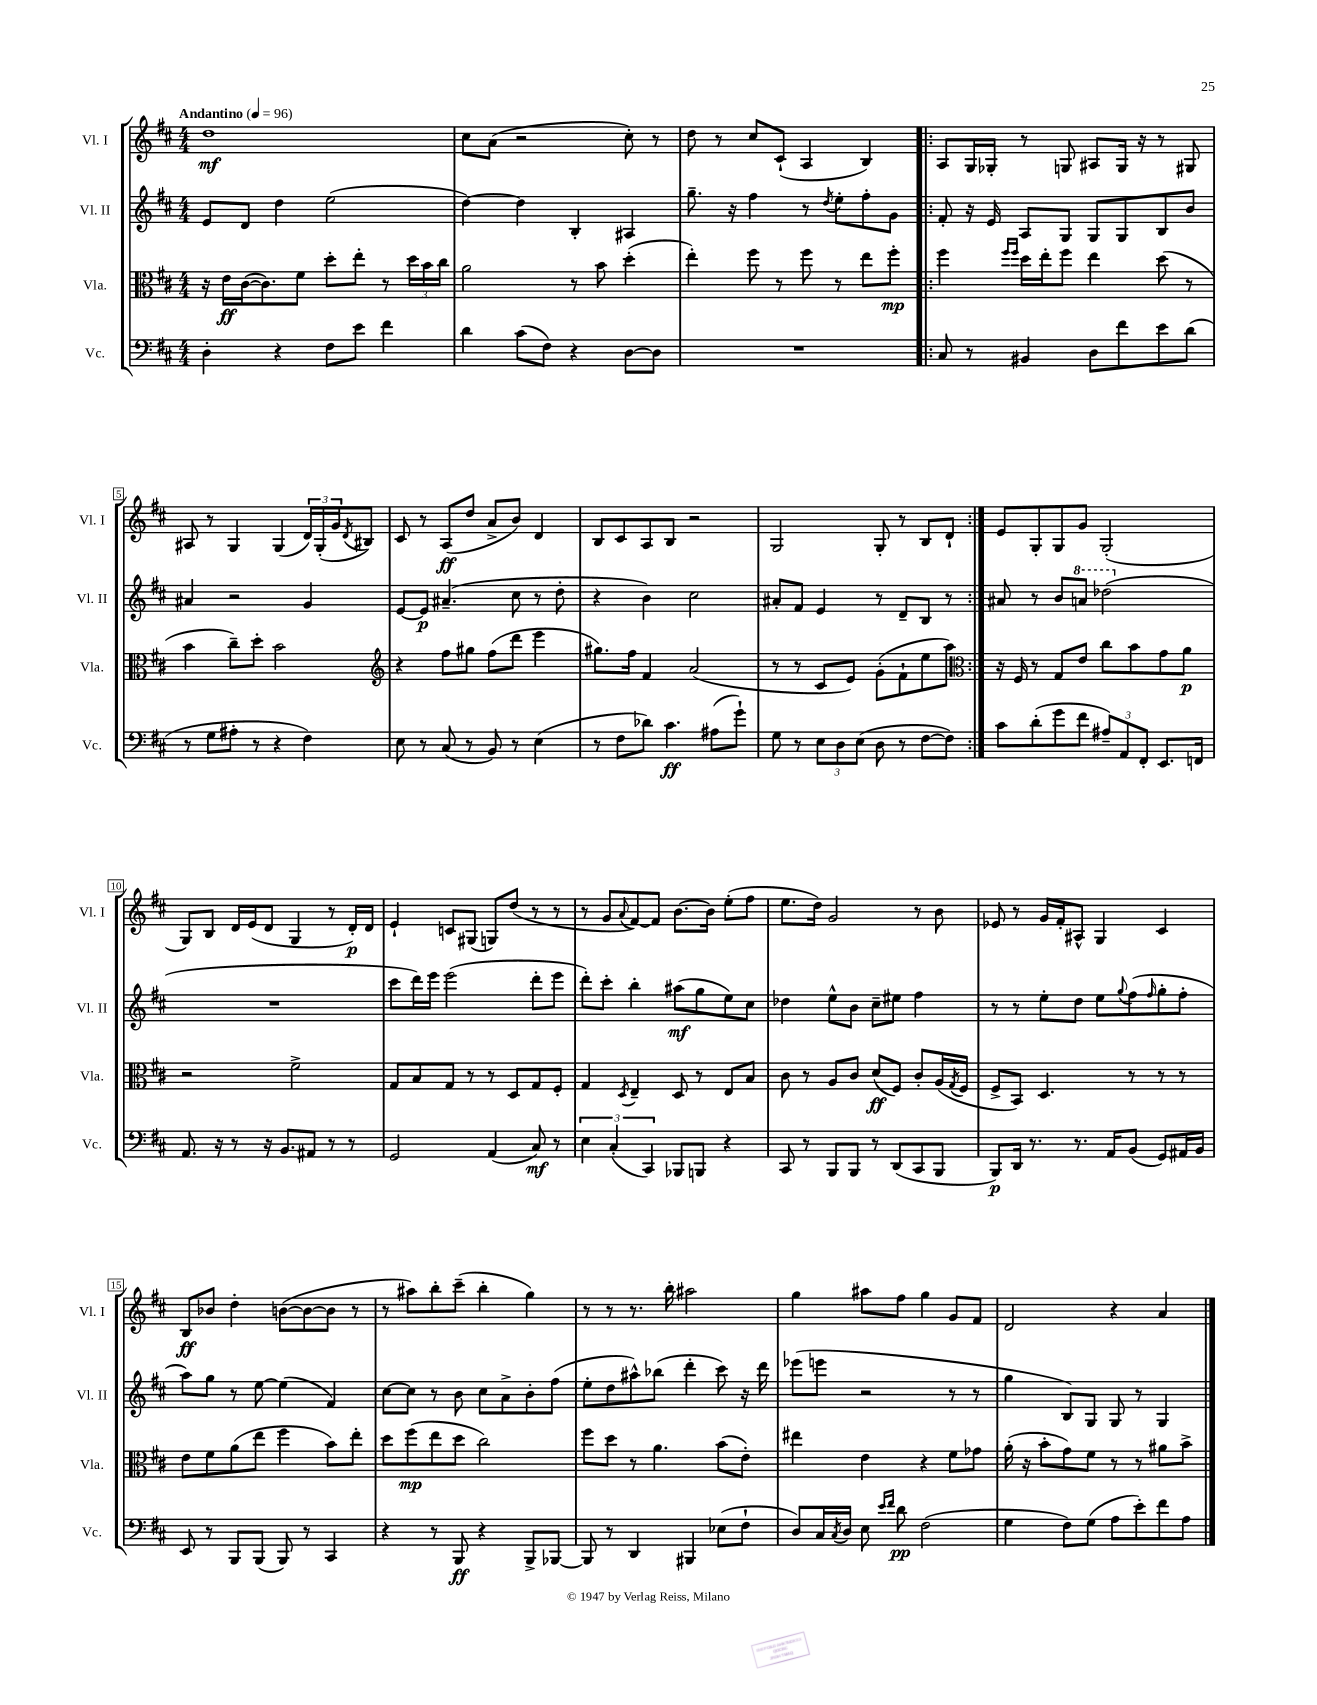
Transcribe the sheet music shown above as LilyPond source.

<<
\new StaffGroup <<
\new Staff = "s0" \with { instrumentName = "Vl. I" shortInstrumentName = "Vl. I" } {
    \clef treble \key d \major \numericTimeSignature \time 4/4 \tempo "Andantino" 4 = 96
    d''1\mf |
    cis''8 a'8( r2 cis''8-.) r8 |
    d''8 r8 cis''8 cis'8-!( a4 b4) |
    \repeat volta 2 { a8 g16 ges16-. r8 g8 ais8 g16 r16 r8 gis8 |
    ais8 r8 g4 g4( \tuplet 3/2 { d'16) g16-.( g'16 } \acciaccatura { d'8 } bis8) |
    cis'8 r8 a8\ff( d''8 a'8-> b'8) d'4 |
    b8 cis'8 a8 b8 r2 |
    g2 g8-. r8 b8 d'8-! | }
    e'8 g8-. g8 g'8 g2-.( |
    g8) b8 d'16 e'16( d'8 g4 r8 d'16-.\p) d'16 |
    e'4-! c'8 gis8( g8) d''8( r8 r8 |
    r8 g'8 \appoggiatura { a'8 } fis'8~) fis'8 b'8.~ b'16 e''8-.( fis''8 |
    e''8. d''16) g'2 r8 b'8 |
    ees'8 r8 g'16 fis'16-. ais8-^ g4 cis'4 |
    b8\ff bes'8 d''4-. b'8~( b'8~ b'8 r8 |
    r8 ais''8) b''8-. cis'''8--( b''4-. g''4) |
    r8 r8 r8. b''16-. ais''2 |
    g''4 ais''8 fis''8 g''4 g'8 fis'8 |
    d'2 r4 a'4 \bar "|." |
}
\new Staff = "s1" \with { instrumentName = "Vl. II" shortInstrumentName = "Vl. II" } {
    \clef treble \key d \major \numericTimeSignature \time 4/4
    e'8 d'8 d''4 e''2( |
    d''4~) d''4 b4-. ais4 |
    g''8.-- r16 fis''4 r8 \acciaccatura { d''8 } e''8-. fis''8-. g'8 |
    \repeat volta 2 { fis'8-. r16 e'16 a8 g8 g8 g8 b8 b'8 |
    ais'4 r2 g'4 |
    e'8~ e'8\p ais'4.--( cis''8 r8 d''8-. |
    r4 b'4) cis''2 |
    ais'8-. fis'8 e'4 r8 d'8-- b8 r8 | }
    ais'8 r8 b'8 \ottava #1 a''!8 des'''2( \ottava #0 |
    R1 |
    cis'''8 d'''16) e'''16 e'''2( d'''8-. e'''8 |
    d'''8-.) cis'''8-. b''4-. ais''8\mf( g''8 e''8) cis''8 |
    des''4 e''8-^ b'8 cis''8-- eis''8 fis''4 |
    r8 r8 e''8-. d''8 e''8 \appoggiatura { g''8 } fis''8( \grace { fis''16 } g''8-. fis''8-. |
    a''8) g''8 r8 e''8~ e''4( fis'4) |
    cis''8~ cis''8 r8 b'8 cis''8 a'8-> b'8-. fis''8( |
    e''8-. d''8 ais''8-^) bes''8( d'''4-. cis'''8) r16 d'''16 |
    ees'''8( e'''8 r2 r8 r8 |
    g''4 b8) g8 g8 r8 g4 \bar "|." |
}
\new Staff = "s2" \with { instrumentName = "Vla." shortInstrumentName = "Vla." } {
    \clef alto \key d \major \numericTimeSignature \time 4/4
    r16 e'16\ff cis'16~( cis'8.) fis'8 d''8-. e''8-. r8 \tuplet 3/2 { d''16 b'16 cis''16 } |
    a'2 r8 b'8 d''4-.( |
    e''4-.) fis''8 r8 fis''8 r8 e''8 fis''8-.\mp |
    \repeat volta 2 { fis''4 \grace { fis''16 fis''16 } d''16 e''16-. fis''8 e''4 d''8( r8 |
    b'4 cis''8--) d''8-. b'2 |
    \clef treble r4 fis''8 gis''8 fis''8( d'''8 e'''4 |
    gis''8.) fis''16 fis'4 a'2( |
    r8 r8 cis'8 e'8) g'8-.( fis'8-! e''8 a''8) | }
    \clef alto r16 fis16 r8 g8 e'8 cis''8 b'8 g'8 a'8\p |
    r2 fis'2-> |
    g8 b8 g8 r8 r8 d8 g8 fis8-. |
    g4 \acciaccatura { d8 } e4-- d8 r8 e8 b8 |
    cis'8 r8 a8 cis'8 d'8\ff( fis8) cis'8-. a16( \acciaccatura { g8 } fis16 |
    fis8-> b,8) d4. r8 r8 r8 |
    e'8 fis'8 a'8( e''8 fis''4 b'8) e''8-. |
    d''8 fis''8\mp( e''8 d''8 cis''2) |
    fis''8 d''8 r8 a'4. b'8( e'8-.) |
    eis''4 e'4 r4 fis'8 ges'8 |
    a'16-.( r16 b'8-. g'8) fis'8 r8 r8 ais'8 b'8-> \bar "|." |
}
\new Staff = "s3" \with { instrumentName = "Vc." shortInstrumentName = "Vc." } {
    \clef bass \key d \major \numericTimeSignature \time 4/4
    d4-. r4 fis8 e'8 fis'4 |
    d'4 cis'8( fis8) r4 d8~ d8 |
    R1 |
    \repeat volta 2 { cis8 r8 bis,4 d8 fis'8 e'8 d'8( |
    r8 g8 ais8-. r8 r4 fis4) |
    e8 r8 cis8( r8 b,8) r8 e4( |
    r8 fis8 des'8) cis'4.\ff ais8( g'8-!) |
    g8 r8 \tuplet 3/2 { e8 d8 e8( } d8 r8 fis8~ fis8) | }
    cis'8 d'8-.( g'8 fis'8 \tuplet 3/2 { ais8--) a,8 fis,8-. } e,8. f,16 |
    a,8. r16 r8 r16 b,8. ais,8 r8 r8 |
    g,2 a,4( cis8\mf) r8 |
    \tuplet 3/2 { e4 cis4-.( cis,4) } bes,,8 b,,8 r4 |
    cis,8 r8 b,,8 b,,8 r8 d,8( cis,8 b,,8 |
    b,,8\p) d,16 r8. r8. a,16 b,8( g,8) ais,16 b,16 |
    e,8 r8 b,,8 b,,8( b,,8) r8 cis,4 |
    r4 r8 b,,8\ff r4 b,,8-> bes,,8~ |
    bes,,8 r8 d,4 bis,,4 ees8( fis8-! |
    d8) cis16 \acciaccatura { cis8 } d16 e8 \grace { e'16 fis'16 } d'8\pp fis2( |
    g4 fis8) g8( a8 e'8-.) fis'8 a8 \bar "|." |
}
>>
>>
\layout { \context { \Score \override BarNumber.stencil = #(make-stencil-boxer 0.1 0.3 ly:text-interface::print) } }
